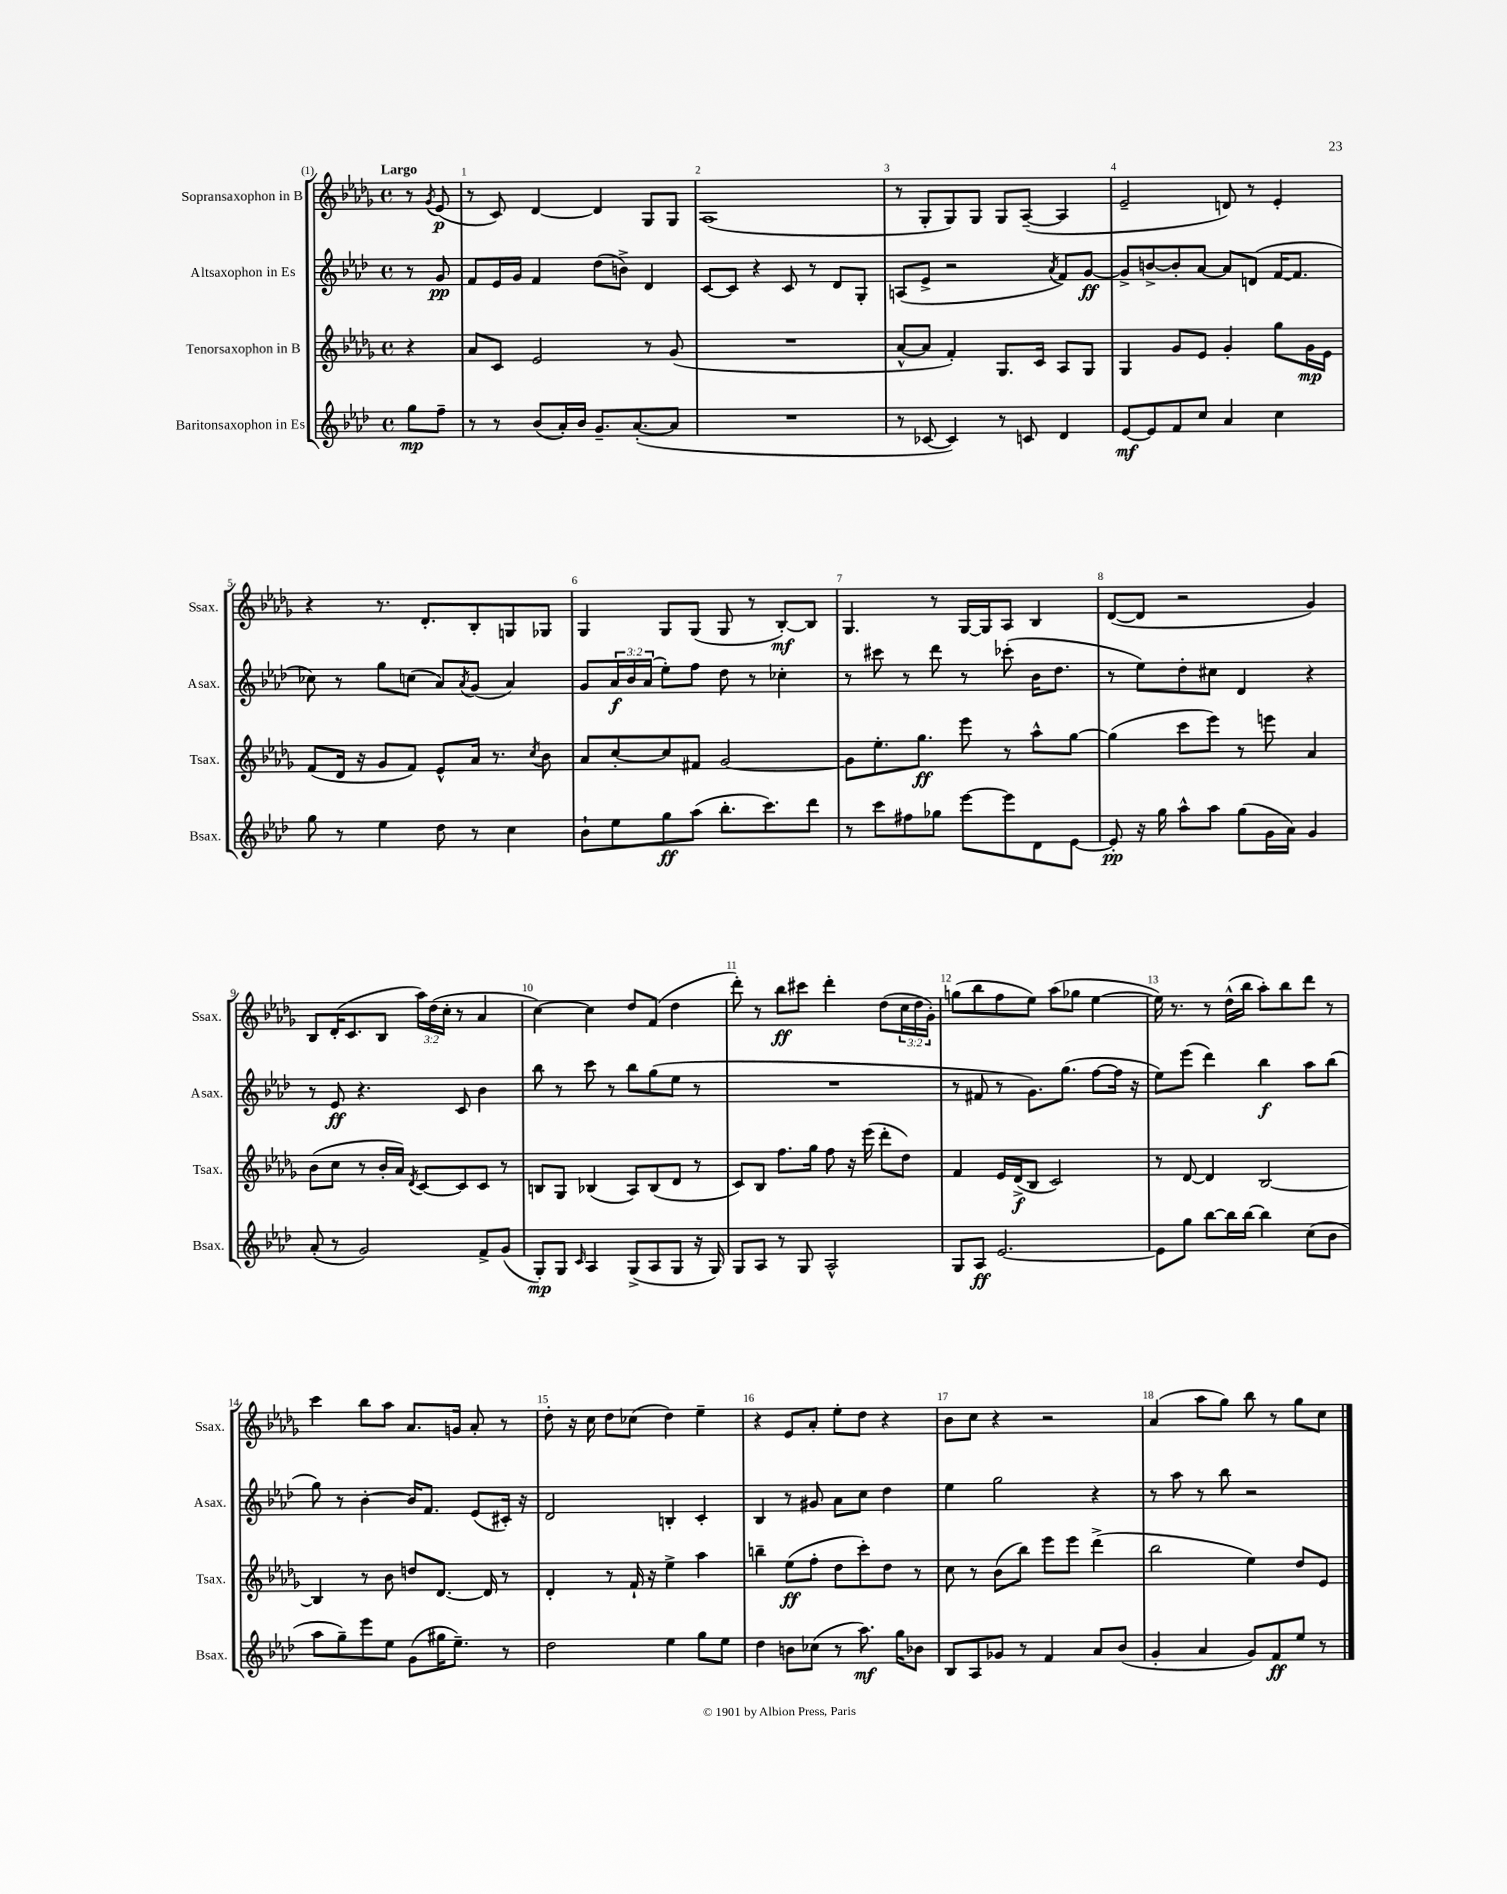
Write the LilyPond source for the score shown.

<<
\new StaffGroup <<
\new Staff = "s0" \with { instrumentName = "Sopransaxophon in B" shortInstrumentName = "Ssax." } {
    \clef treble \key des \major \defaultTimeSignature \time 4/4 \override Staff.TupletNumber.text = #tuplet-number::calc-fraction-text \partial 4 \tempo "Largo"
    r8 \acciaccatura { ges'8 } ees'8\p( |
    r8 c'8) des'4~ des'4 ges8 ges8 |
    aes1( |
    r8 ges8-. ges8) ges8 ges8 aes8~--( aes4 |
    ees'2-- d'8) r8 ees'4-. |
    r4 r8. des'8.-. bes8-. g8 ges8 |
    ges4 ges8 ges8( ges8 r8 bes8~-.\mf) bes8 |
    ges4. r8 ges16~ ges16 aes8 bes4 |
    des'8~( des'8 r2 ges'4) |
    bes8 des'16-.( c'8. bes8 \tuplet 3/2 { aes''16) des''16( c''16-. } r8 aes'4 |
    c''4~) c''4 des''8 f'8( des''4 |
    des'''8-.) r8 bes''8\ff cis'''8 des'''4-. des''8( \tuplet 3/2 { c''16 des''16 ges'16-.) } |
    g''8( bes''8 f''8 ees''8) aes''8( ges''8 ees''4~ |
    ees''16) r8. r8 des''16-^( bes''16 aes''8-.) bes''8 des'''8 r8 |
    c'''4 bes''8 aes''8 aes'8. g'16 aes'8-. r8 |
    des''8-. r16 c''16 des''8 ces''8( des''4) ees''4-- |
    r4 ees'8 aes'8-. ees''8-. des''8 r4 |
    bes'8 c''8 r4 r2 |
    aes'4( aes''8 ges''8) bes''8 r8 ges''8 c''8 \bar "|." |
}
\new Staff = "s1" \with { instrumentName = "Altsaxophon in Es" shortInstrumentName = "Asax." } {
    \clef treble \key aes \major \defaultTimeSignature \time 4/4 \override Staff.TupletNumber.text = #tuplet-number::calc-fraction-text \partial 4
    r8 g'8\pp |
    f'8 ees'16 g'16 f'4 des''8( b'8->) des'4 |
    c'8~ c'8 r4 c'8 r8 des'8 g8-. |
    a8( ees'8-> r2 \acciaccatura { aes'8 } f'8) g'8~\ff |
    g'8-> b'8~-> b'8-. aes'8~ aes'8 d'8( f'16~ f'8. |
    ces''8) r8 g''8 c''8( aes'8) \acciaccatura { aes'8 } g'8( aes'4) |
    g'8 \tuplet 3/2 { aes'16\f bes'16 aes'16( } ees''8-.) f''8 des''8 r8 ces''4-. |
    r8 cis'''8 r8 des'''8 r8 ces'''8-.( bes'16 des''8. |
    r8 ees''8) des''8-. cis''8 des'4 r4 |
    r8 ees'8\ff r4. c'8 bes'4 |
    bes''8 r8 c'''8 r8 bes''8 g''8( ees''8 r8 |
    R1 |
    r8 fis'8 r8 g'8.) g''8.( f''8~ f''16 r16 |
    ees''8) ees'''8( des'''4) bes''4\f aes''8 bes''8( |
    g''8) r8 bes'4~-. bes'16 f'8. ees'8( cis'16-.) r16 |
    des'2 b4-. c'4-. |
    bes4 r8 gis'8 aes'8 c''8 des''4 |
    ees''4 g''2 r4 |
    r8 aes''8 r8 bes''8 r2 \bar "|." |
}
\new Staff = "s2" \with { instrumentName = "Tenorsaxophon in B" shortInstrumentName = "Tsax." } {
    \clef treble \key des \major \defaultTimeSignature \time 4/4 \partial 4
    r4 |
    aes'8 c'8 ees'2 r8 ges'8( |
    R1 |
    aes'8~-^ aes'8 f'4-.) ges8. c'16 aes8 ges8 |
    ges4 ges'8 ees'8 ges'4-. ges''8 ges'16\mp ees'16 |
    f'8( des'16 r16 ges'8 f'8) ees'8-^ aes'16 r8. \acciaccatura { c''8 } bes'8 |
    aes'8 c''8~-. c''8 fis'8 ges'2~ |
    ges'8 ees''8.-. ges''8.\ff ees'''8 r8 aes''8-^ ges''8~ |
    ges''4( c'''8 ees'''8) r8 e'''8 aes'4 |
    bes'8( c''8 r8 bes'16-. aes'16) \acciaccatura { des'8 } c'8~ c'8 c'8 r8 |
    b8 ges8 bes4( aes8) bes8( des'8 r8 |
    c'8) bes8 f''8. ges''16 f''8 r16 ees'''16( des'''8-. des''8) |
    f'4 ees'16 des'16->\f( bes8 c'2) |
    r8 des'8~ des'4 bes2~ |
    bes4 r8 bes'8 d''8 des'8.~ des'16 r8 |
    des'4-. r8 f'16-! r16 ees''4-> aes''4 |
    b''4-- ees''8\ff( f''8-. des''8 c'''8-.) des''8 r8 |
    c''8 r8 bes'8( bes''8) ees'''8 ees'''8 des'''4->( |
    bes''2 ees''4) des''8 ees'8 \bar "|." |
}
\new Staff = "s3" \with { instrumentName = "Baritonsaxophon in Es" shortInstrumentName = "Bsax." } {
    \clef treble \key aes \major \defaultTimeSignature \time 4/4 \partial 4
    g''8\mp f''8-- |
    r8 r8 bes'8( aes'16-.) bes'16 g'8.-- aes'8.~-.( aes'8 |
    R1 |
    r8 ces'8~ ces'4) r8 c'8 des'4 |
    ees'8~\mf ees'8 f'8 c''8 aes'4 c''4 |
    g''8 r8 ees''4 des''8 r8 c''4 |
    bes'8-! ees''8 g''8\ff aes''8( bes''8.-. c'''8.) des'''8 |
    r8 c'''8 fis''8 ges''8 ees'''8~ ees'''8 des'8 ees'8~ |
    ees'8-.\pp r16 g''16 aes''8-^ aes''8 g''8( g'16 aes'16) g'4 |
    aes'8-.( r8 g'2) f'8-> g'8( |
    g8-.\mp) g8 \grace { c'16 } aes4 g8->( aes8 g8 r16 g16) |
    g8 aes8 r8 g8 aes2-^ |
    g8 aes8\ff ees'2.~ |
    ees'8 g''8 bes''8~ bes''16 bes''16~ bes''4 c''8( bes'8 |
    aes''8 g''8--) ees'''8 ees''8 g'8( gis''16 ees''8.--) r8 |
    des''2 ees''4 g''8 ees''8 |
    des''4 b'8 ces''8( r8 aes''8.\mf) g''16 bes'8 |
    bes8 aes8 ges'8 r8 f'4 aes'8 bes'8( |
    g'4-. aes'4 g'8) f'8\ff ees''8 r8 \bar "|." |
}
>>
>>
\layout { \context { \Score \override BarNumber.break-visibility = ##(#f #t #t) barNumberVisibility = #all-bar-numbers-visible } }
